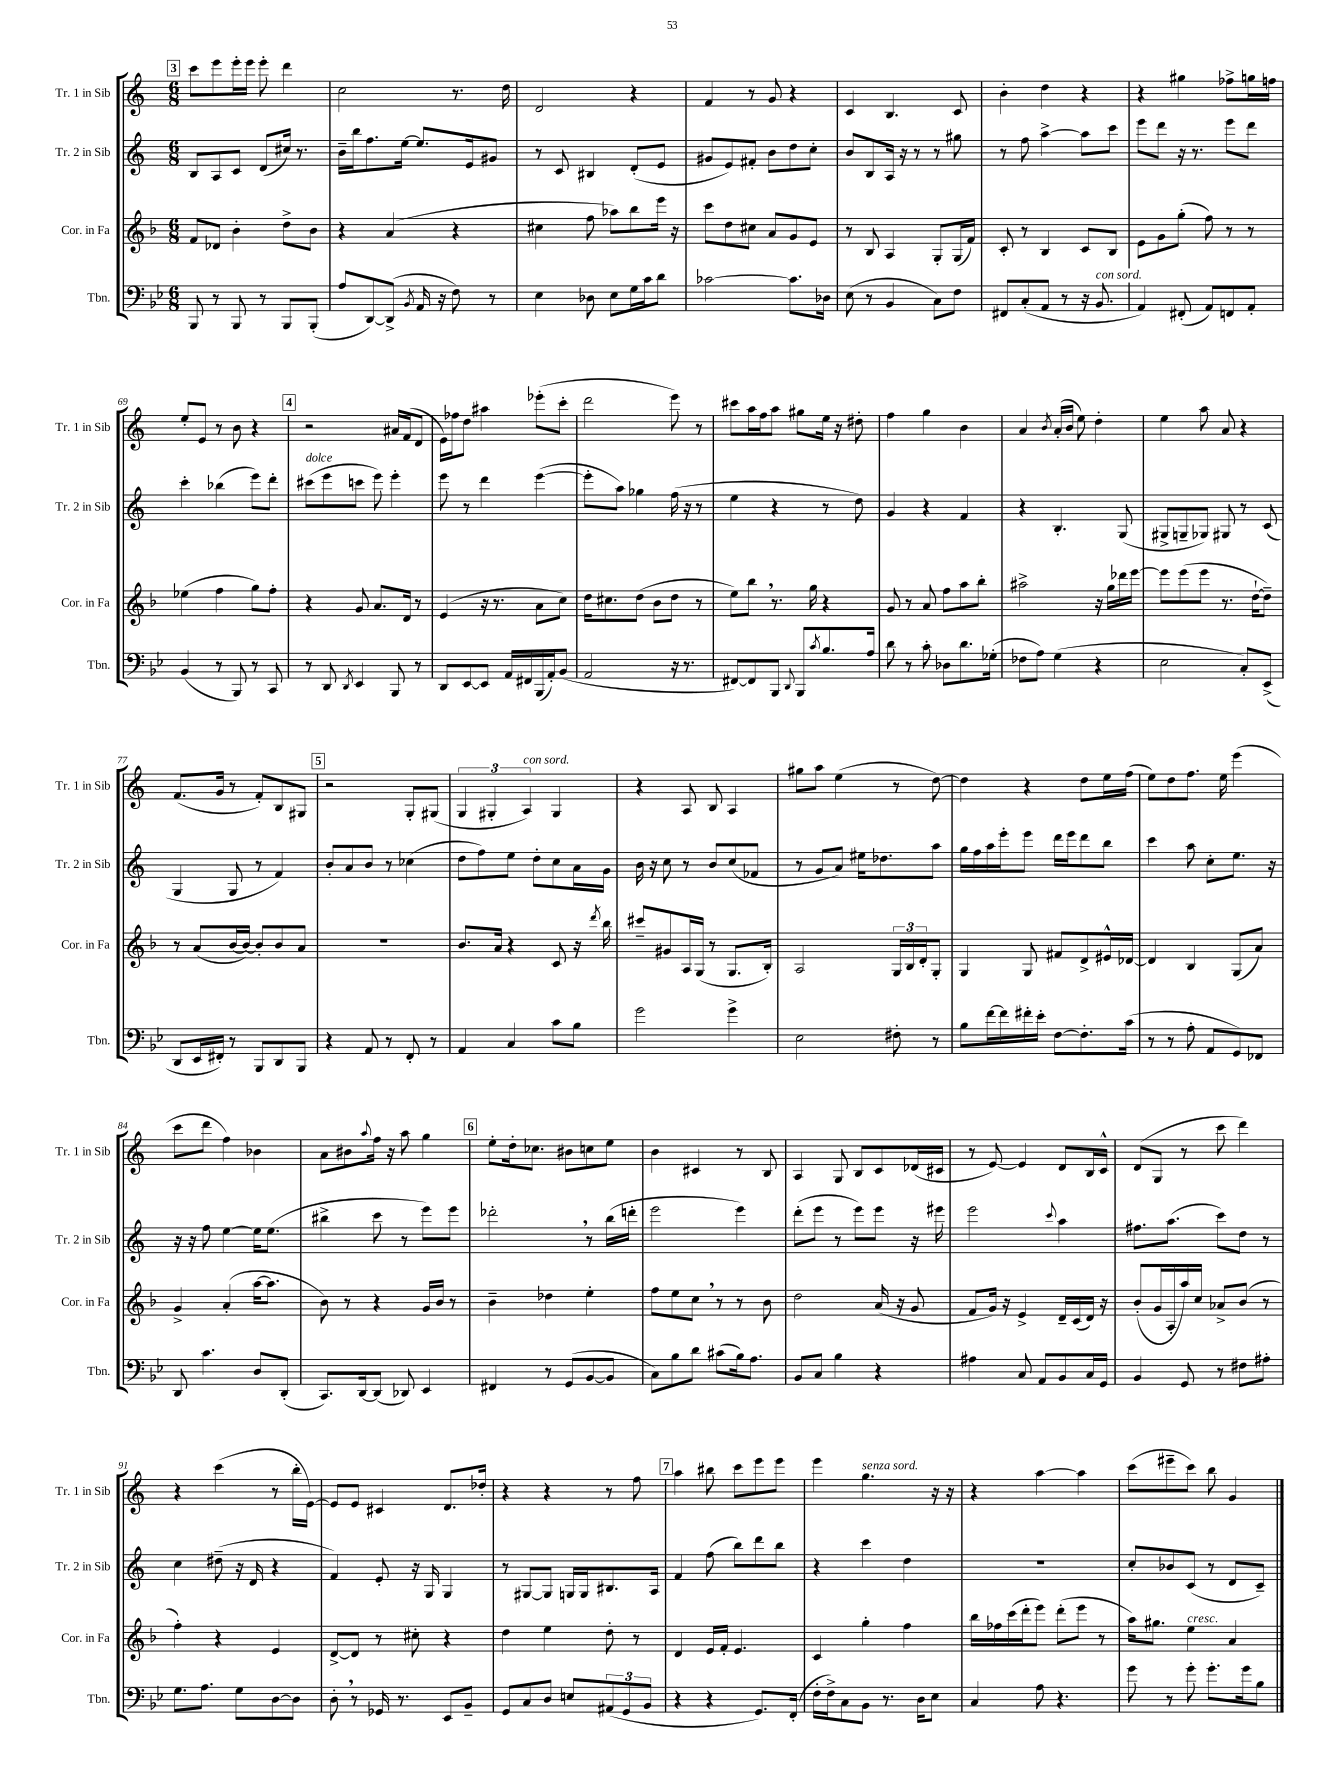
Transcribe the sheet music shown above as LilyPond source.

<<
\new StaffGroup <<
\new Staff = "s0" \with { instrumentName = "Tr. 1 in Sib" shortInstrumentName = "Tr. 1 in Sib" } {
    \clef treble \key c \major \numericTimeSignature \time 6/8
    \mark \markup { \box "3" } c'''8 e'''8 e'''16-. e'''16 e'''8-. d'''4 |
    c''2 r8. d''16 |
    d'2 r4 |
    f'4 r8 g'8 r4 |
    c'4 b4. c'8 |
    b'4-. d''4 r4 |
    r4 gis''4 fes''8-> g''16 f''16 |
    e''8-. e'8 r8 b'8 r4 |
    \mark \markup { \box "4" } r2 ais'16 f'16( d'8 |
    e'16) fes''16 d''8 ais''4 ees'''8-.( c'''8-. |
    d'''2 e'''8) r8 |
    cis'''8 a''16 f''16 a''8 gis''8 e''16 r16 dis''8-. |
    f''4 g''4 b'4 |
    a'4 \acciaccatura { b'8 } a'16-.( b'16 e''8) d''4-. |
    e''4 a''8 a'8 r4 |
    f'8.( g'16 r8 f'8-.) b8 gis8 |
    \mark \markup { \box "5" } r2 g8-. gis8( |
    \tuplet 3/2 { g4 gis4-. a4^\markup { \italic "con sord." }) } gis4 |
    r4 a8 b8 a4 |
    gis''8 a''8 e''4( r8 d''8~) |
    d''4 r4 d''8 e''16 f''16( |
    e''8) d''8 f''8. e''16 e'''4( |
    c'''8 d'''8 f''4) bes'4 |
    a'8 bis'8 \appoggiatura { a''8 } f''16 r16 a''8 g''4 |
    \mark \markup { \box "6" } e''8-. d''16-. ces''8. bis'8 c''8 e''8 |
    b'4 cis'4 r8 b8 |
    a4 g8 b8 c'8 des'16( cis'16 |
    r8 e'8~) e'4 d'8 b16 c'16-^ |
    d'8( g8 r8 c'''8 d'''4) |
    r4 c'''4( r8 b''16-. e'16~) |
    e'8 e'8 cis'4 d'8. des''16-. |
    r4 r4 r8 f''8 |
    \mark \markup { \box "7" } a''4 bis''8 c'''8 e'''8 e'''8 |
    e'''4 g''4.^\markup { \italic "senza sord." } r16 r16 |
    r4 a''4~ a''4 |
    c'''8( eis'''8-- c'''8) b''8 g'4 \bar "|." |
}
\new Staff = "s1" \with { instrumentName = "Tr. 2 in Sib" shortInstrumentName = "Tr. 2 in Sib" } {
    \clef treble \key c \major \numericTimeSignature \time 6/8
    \mark \markup { \box "3" } b8 a8 c'8 d'8( cis''16) r8. |
    b'16-- b''16 f''8. e''16~ e''8. e'16 gis'8 |
    r8 c'8 bis4 d'8-.( e'8 |
    gis'8 e'8) fis'8-. b'8 d''8 c''8-. |
    b'8 b8 a16 r16 r8 r8 gis''8 |
    r8 f''8 a''4~-> a''8 c'''8 |
    e'''8 d'''8 r16 r8. e'''8 d'''8 |
    c'''4-. bes''4( e'''8) d'''8-. |
    \mark \markup { \box "4" } cis'''8^\markup { \italic "dolce" }( e'''8 c'''8 e'''8) e'''4-. |
    e'''8 r8 d'''4 e'''4~( |
    e'''8-. a''8) ges''4 f''16( r16 r8 |
    e''4 r4 r8 d''8) |
    g'4 r4 f'4 |
    r4 b4.-. g8( |
    gis8-> g8-- ges8) gis8 r8 c'8( |
    g4 g8 r8 f'4) |
    \mark \markup { \box "5" } b'8-. a'8 b'8 r8 ces''4( |
    d''8 f''8) e''8 d''8-. c''8 a'16 g'16 |
    b'16 r16 c''8 r8 b'8 c''8( fes'8 |
    r8 g'8 a'8) eis''16 des''8. a''8 |
    g''16 f''16 a''16 e'''16-. e'''8 d'''16 e'''16 d'''8 b''8 |
    c'''4 a''8 c''8-. e''8. r16 |
    r16 r16 f''8 e''4~ e''16 e''8.( |
    bis''4-> c'''8 r8 e'''8) e'''8 |
    \mark \markup { \box "6" } des'''2-. \breathe r8 b''16( d'''16-. |
    e'''2 e'''4) |
    d'''8-.( e'''8 r8 e'''8) e'''8 r16 eis'''16 |
    e'''2 \appoggiatura { c'''8 } a''4 |
    fis''8. a''8.( c'''8) d''8 r8 |
    c''4 dis''8--( r16 d'16 r4 |
    f'4) e'8-. r16 g16 g4 |
    r8 gis8~ gis8 g16 g16 bis8. a16 |
    \mark \markup { \box "7" } f'4 f''8( b''8) d'''8 b''8 |
    r4 c'''4 d''4 |
    R2. |
    c''8-. bes'8 c'8( r8 d'8 c'8--) \bar "|." |
}
\new Staff = "s2" \with { instrumentName = "Cor. in Fa" shortInstrumentName = "Cor. in Fa" } {
    \clef treble \key f \major \numericTimeSignature \time 6/8
    \mark \markup { \box "3" } f'8 des'8 bes'4-. d''8-> bes'8 |
    r4 a'4( r4 |
    cis''4 f''8 aes''8) bes''8 e'''16 r16 |
    c'''8 d''8 cis''8 a'8 g'8 e'8 |
    r8 bes8 a4 g8-. g16( f'16) |
    c'8-. r8 bes4 c'8 bes8 |
    e'8 g'8 g''8-.( f''8) r8 r8 |
    ees''4( f''4 g''8) f''8-. |
    \mark \markup { \box "4" } r4 g'8 a'8. d'16 r8 |
    e'4( r16 r8. a'8 c''8) |
    d''16 cis''8. d''8( bes'8 d''8 r8 |
    e''8) bes''8 \breathe r8. g''16 r4 |
    g'8 r8 a'8 f''8 a''8 bes''8-. |
    ais''2-> r16 g''16 des'''16 e'''16~ |
    e'''8 e'''8( e'''8 r8. d''16~-! d''8--) |
    r8 a'8( bes'16~ bes'16~) bes'8-. bes'8 a'8 |
    \mark \markup { \box "5" } R2. |
    bes'8. a'16 r4 c'8 r16 \acciaccatura { d'''8 } bes''16 |
    cis'''8-- gis'8 a16 g16( r8 g8. bes16-.) |
    a2 \tuplet 3/2 { g16 bes16 d'16-. } g8-. |
    g4 g8 fis'8 d'8-> eis'16-^ des'16~ |
    des'4 bes4 g8( a'8) |
    g'4-> a'4-.( a''16~ a''8. |
    bes'8) r8 r4 g'16 bes'16 r8 |
    \mark \markup { \box "6" } bes'4-- des''4 e''4-. |
    f''8 e''8 c''8 \breathe r8 r8 bes'8 |
    d''2 a'16( r16 g'8 |
    f'8 g'16) r16 e'4-> d'16-- c'16( d'16) r16 |
    bes'8-.( g'16 a16-. a''16) c''16 aes'8-> bes'8( r8 |
    f''4-.) r4 e'4 |
    d'8~-> d'8 r8 cis''8-. r4 |
    d''4 e''4 d''8-. r8 |
    \mark \markup { \box "7" } d'4 e'16 f'16-. e'4. |
    c'4 g''4-. f''4 |
    bes''16 fes''16 c'''16( d'''16-. e'''8) d'''8-.( e'''8 r8 |
    a''16) gis''8. e''4^\markup { \italic "cresc." } a'4 \bar "|." |
}
\new Staff = "s3" \with { instrumentName = "Tbn." shortInstrumentName = "Tbn." } {
    \clef bass \key bes \major \numericTimeSignature \time 6/8
    \mark \markup { \box "3" } bes,,8 r8 bes,,8 r8 bes,,8 bes,,8-.( |
    a8 d,8~) d,8->( \acciaccatura { bes,8 } a,16 r16 f8) r8 |
    ees4 des8 ees8 g16 c'16 d'8 |
    ces'2~ ces'8. des16 |
    ees8( r8 bes,4 c8) f8 |
    fis,8 c8-.( a,8 r8 r16 bes,8.^\markup { \italic "con sord." } |
    a,4) fis,8-.( a,8) f,8 a,8-. |
    bes,4( r8 bes,,8) r8 c,8 |
    \mark \markup { \box "4" } r8 d,8 \acciaccatura { d,8 } ees,4 bes,,8 r8 |
    d,8 ees,8~ ees,8 a,16 fis,16 bes,,16( a,16-.) bes,8( |
    a,2 r16 r8. |
    fis,8~) fis,8 bes,,8 \appoggiatura { d,8 } bes,,8 \acciaccatura { c'8 } bes8. a16 |
    d'8 r8 c'8-. des8 d'8. ges16-.( |
    fes8 a8) g4( r4 |
    ees2 c8-.) ees,8->( |
    d,8 ees,16 fis,16-.) r8 bes,,8 d,8 bes,,8 |
    \mark \markup { \box "5" } r4 a,8 r8 f,8-. r8 |
    a,4 c4 c'8 bes8 |
    g'2 g'4-> |
    ees2 fis8-. r8 |
    bes8 f'16~ f'16 fis'16-. ees'16-. f8~ f8.-. c'16( |
    r8 r8 a8-. a,8 g,8) fes,8 |
    d,8 c'4. d8 d,8-.( |
    c,8.) d,16~ d,8( des,8) ees,4 |
    \mark \markup { \box "6" } fis,4 r8 g,8( bes,8~ bes,8 |
    c8) bes8 d'8 cis'8( bes16) a8. |
    bes,8 c8 bes4 r4 |
    ais4 c8 a,8 bes,8 c16 g,16 |
    bes,4 g,8 r8 fis8 ais8-. |
    g8. a8. g8 d8~ d8 |
    d8-. \breathe r8 ges,16 r8. ees,8 bes,8-- |
    g,8 c8 d8 e8 \tuplet 3/2 { ais,8( g,8 bes,8 } |
    \mark \markup { \box "7" } r4 r4 g,8.) f,16-.( |
    f16-. f16->) c8 bes,8 r8. d16 ees8 |
    c4 a8 r4. |
    g'8 r8 g'8-. g'8.-. g'16 bes8 \bar "|." |
}
>>
>>
\layout { \context { \Score currentBarNumber = #62 } }
